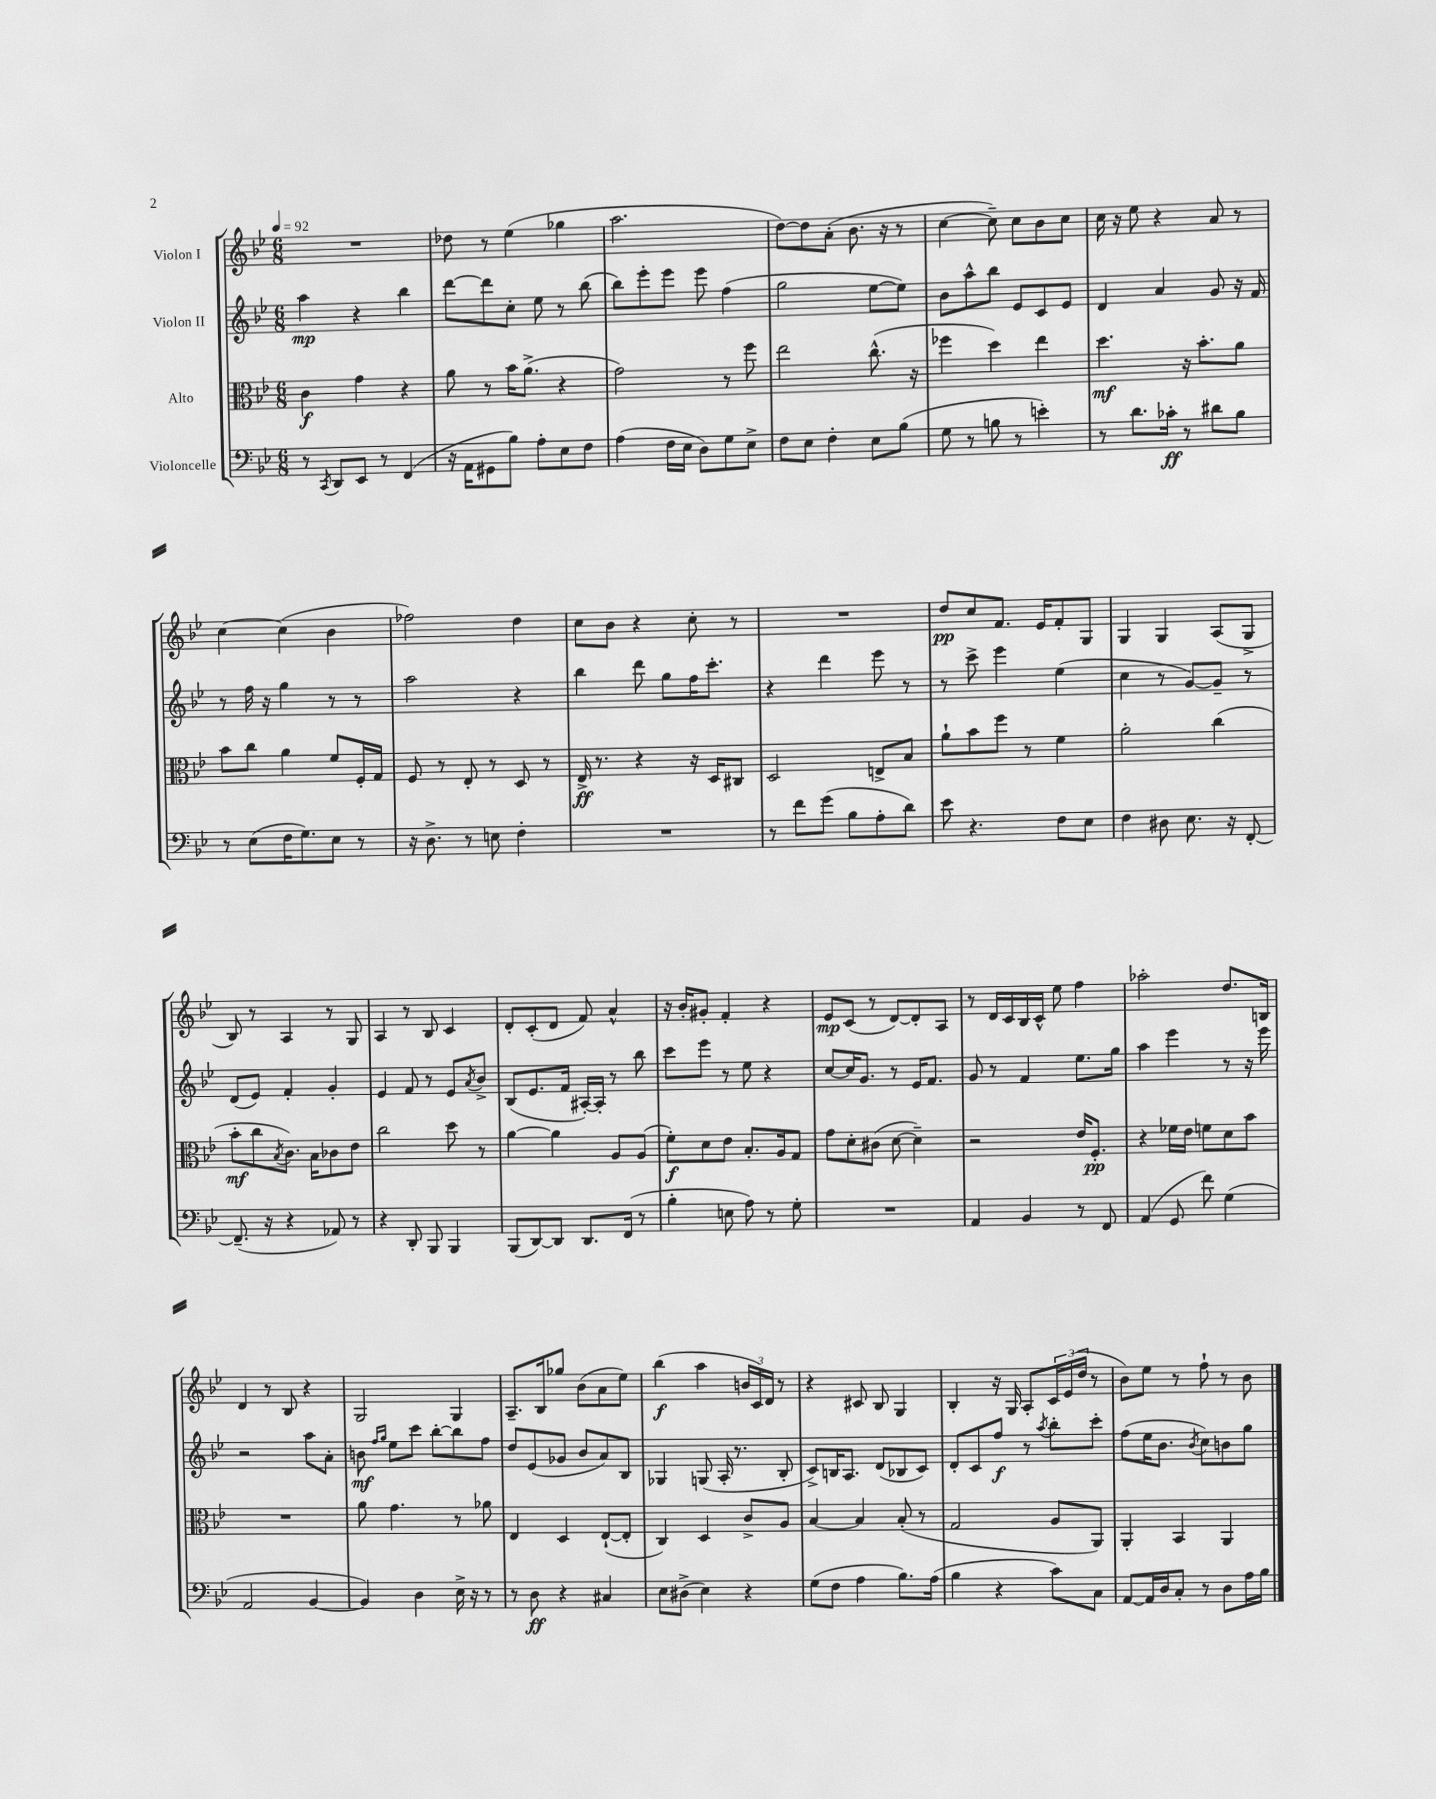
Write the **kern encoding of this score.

**kern	**kern	**kern	**kern
*staff4	*staff3	*staff2	*staff1
*clefF4	*clefC3	*clefG2	*clefG2
*k[b-e-]	*k[b-e-]	*k[b-e-]	*k[b-e-]
*M6/8	*M6/8	*M6/8	*M6/8
*MM92	*MM92	*MM92	*MM92
8r	4c	4aa	2.r
8qCC	.	.	.
8DD	.	.	.
8EE-	4g	4r	.
8r	.	.	.
(4FF	4r	4bb-	.
=	=	=	=
16r	8a	[8ddd	8dd-
16AA	.	.	.
8GG#	8r	8ddd]	8r
8B-)	16b-	8cc'	(4ee-
.	(8.a^	.	.
8A'	.	8ee-	.
8E-	4r	8r	4gg-
8F	.	(8bb-	.
=	=	=	=
(4A	2g)	8bb-)	2.aa
.	.	8eee-'	.
16F	.	8eee-	.
16E-	.	.	.
8D)	.	8eee-	.
8G	8r	(4ff	.
8E-^	8ff	.	.
=	=	=	=
8F	2ee-	2gg	[8dd)
8E-	.	.	8dd]
4F'	.	.	(8a'
.	.	.	8.b-
8E-	(8.cc^^	[8ee-	.
.	.	.	16r
(8B-	.	8ee-])	8r
.	16r	.	.
=	=	=	=
8G	4ff-	8b-	[4cc
8r	.	8aa^^	.
8B	4dd)	8bb-	8cc~])
8r	.	8e-	8cc
4e')	4ee-	8c	8b-
.	.	8e-	8cc
=	=	=	=
8r	4.dd	4d	16cc
.	.	.	16r
8.d	.	.	8ee-
.	.	4a	4r
16c-'	.	.	.
8r	16r	.	.
.	8.b-'	.	.
8d#	.	8g	8a
8B-	8a	16r	8r
.	.	16f	.
=	=	=	=
8r	8b-	8r	[4cc
(8E-	8cc	16ff	.
.	.	16r	.
16F	4a	4gg	(4cc]
8.G)	.	.	.
8E-	8f	8r	4b-
8r	16F'	8r	.
.	16G	.	.
=	=	=	=
16r	8F	2aa	2ff-)
8.D^	.	.	.
.	8r	.	.
8r	8E-'	.	.
8E	8r	.	.
4F'	8D	4r	4dd
.	8r	.	.
=	=	=	=
2.r	16E-^	4bb-	8cc
.	8.r	.	.
.	.	.	8b-
.	4r	8ddd	4r
.	.	8gg	.
.	16r	16ff	8cc'
.	16D	8.ccc'	.
.	8C#	.	8r
=	=	=	=
8r	2D	4r	2.r
8f	.	.	.
(8g	.	4ddd	.
8B-	.	.	.
8A'	8E^	8eee-	.
8d)	8B-	8r	.
=	=	=	=
8e-	8a`	8r	8dd
4.r	8b-	8ccc^	8cc
.	8ff	4eee-	8.f
.	8r	.	.
.	.	.	16e-
8F	4f	(4ee-	8f'
8E-	.	.	8G
=	=	=	=
4F	2a'	4cc	4G
8D#	.	8r	4G
8.E-	.	[8g)	.
.	(4cc	8g~]	(8A
16r	.	.	.
[8FF'	.	8r	8G^
=	=	=	=
(8.FF~]	8b-'	(8d	8B-)
.	8cc	8e-)	8r
16r	.	.	.
.	8qB-	.	.
4r	8.c)	4f'	4A
.	16B-	.	.
8AA-)	8c-	4g'	8r
8r	8e-	.	8G
=	=	=	=
4r	2cc	4e-	4A
8DD'	.	8f	8r
8BBB-	.	8r	8B-
4BBB-	8dd	8e-	4c
.	.	8qa	.
.	8r	8b-^	.
=	=	=	=
(8BBB-	[4a	(8B-	8d'
[8DD)	.	8.e-	(8c'
8DD]	4a]	.	8d
.	.	16f	.
8.DD	.	[16A#')	8f)
.	.	16A#']	.
.	8A	8r	4a^^
(16FF	.	.	.
8r	(8A	8bb-	.
=	=	=	=
4B-'	8f')	8ccc	16r
.	.	.	16b-'
.	8d	8eee-	8g#'
8E	8e-	8r	4f'
8A)	8.B-'	8ee-	.
8r	.	4r	4r
.	16A	.	.
8G'	8G	.	.
=	=	=	=
2.r	8g	[8cc	8e-
.	8d'	16cc]	(8c
.	.	8.g	.
.	(8c#	.	8r
.	[8d	8r	[8d)
.	4d~])	16e-	8d']
.	.	8.f	.
.	.	.	8A
=	=	=	=
4AA	2r	8g	8r
.	.	8r	16d
.	.	.	16c
4BB-	.	4f	16B-
.	.	.	16c^^
.	.	.	8ee-
8r	16e-	8.ee-	4ff
.	8.F'	.	.
8FF	.	.	.
.	.	16gg	.
=	=	=	=
(4AA	4r	4aa	2aa-'
8GG	16f-	4eee-	.
.	16e-	.	.
8f)	8f	.	.
(4G	8d	8r	8.dd
.	8b-	16r	.
.	.	16eee-	16B
=	=	=	=
2AA	2.r	2r	4d
.	.	.	8r
.	.	.	8B-
[4BB-	.	8aa	4r
.	.	8a'	.
=	=	=	=
4BB-])	8a	8b	2G
.	.	16qqff	.
.	.	16qqgg	.
.	4.g	8ee-	.
4D	.	8ccc	.
.	.	[8bb-'	.
16E-^	8r	8bb-]	4G
16r	.	.	.
8r	8a-	8ff	.
=	=	=	=
8r	4E-	8dd	8.A~
8D	.	(8e-	.
.	.	.	16B-
4r	4D	8g-	8gg-
.	.	8b-	(8b-
4C#	([8E-`	8a)	8a
.	8E-']	8B-	8ee-)
=	=	=	=
8E-	4C)	4G-	(4bb-
(8D#^	.	.	.
4E-)	4D	(8G	4aa
.	.	16A'	.
.	.	8.r	.
4r	8c^	.	24b
.	.	.	24c)
.	.	.	24d
.	8A	8B-'	8r
=	=	=	=
(8G	[4B-	8c^)	4r
8F	.	16B	.
.	.	8.A	.
4A	4B-]	.	8c#
.	.	(8d	8B-
8.B-)	(8B-'	8B-	4G
.	8r	8c)	.
(16A	.	.	.
=	=	=	=
4B-	2G	8d'	4B-'
.	.	8c	.
4r	.	8ff	16r
.	.	.	16G
.	.	8r	8A'
.	.	8qaa	.
8c)	8A	8bb-'	24c
.	.	.	(24e-
.	.	.	24dd
8C	8AA)	8ccc'	8r
=	=	=	=
[8AA	4AA'	(8ff	8b-)
16AA]	.	16ee-	8ee-
16D	.	8.b-	.
8C'	4BB-	.	8r
.	.	8qb-	.
8r	.	8cc)	8ff`
8D	4AA	8b	8r
16A	.	8gg	8b-
16B-	.	.	.
==	==	==	==
*-	*-	*-	*-
